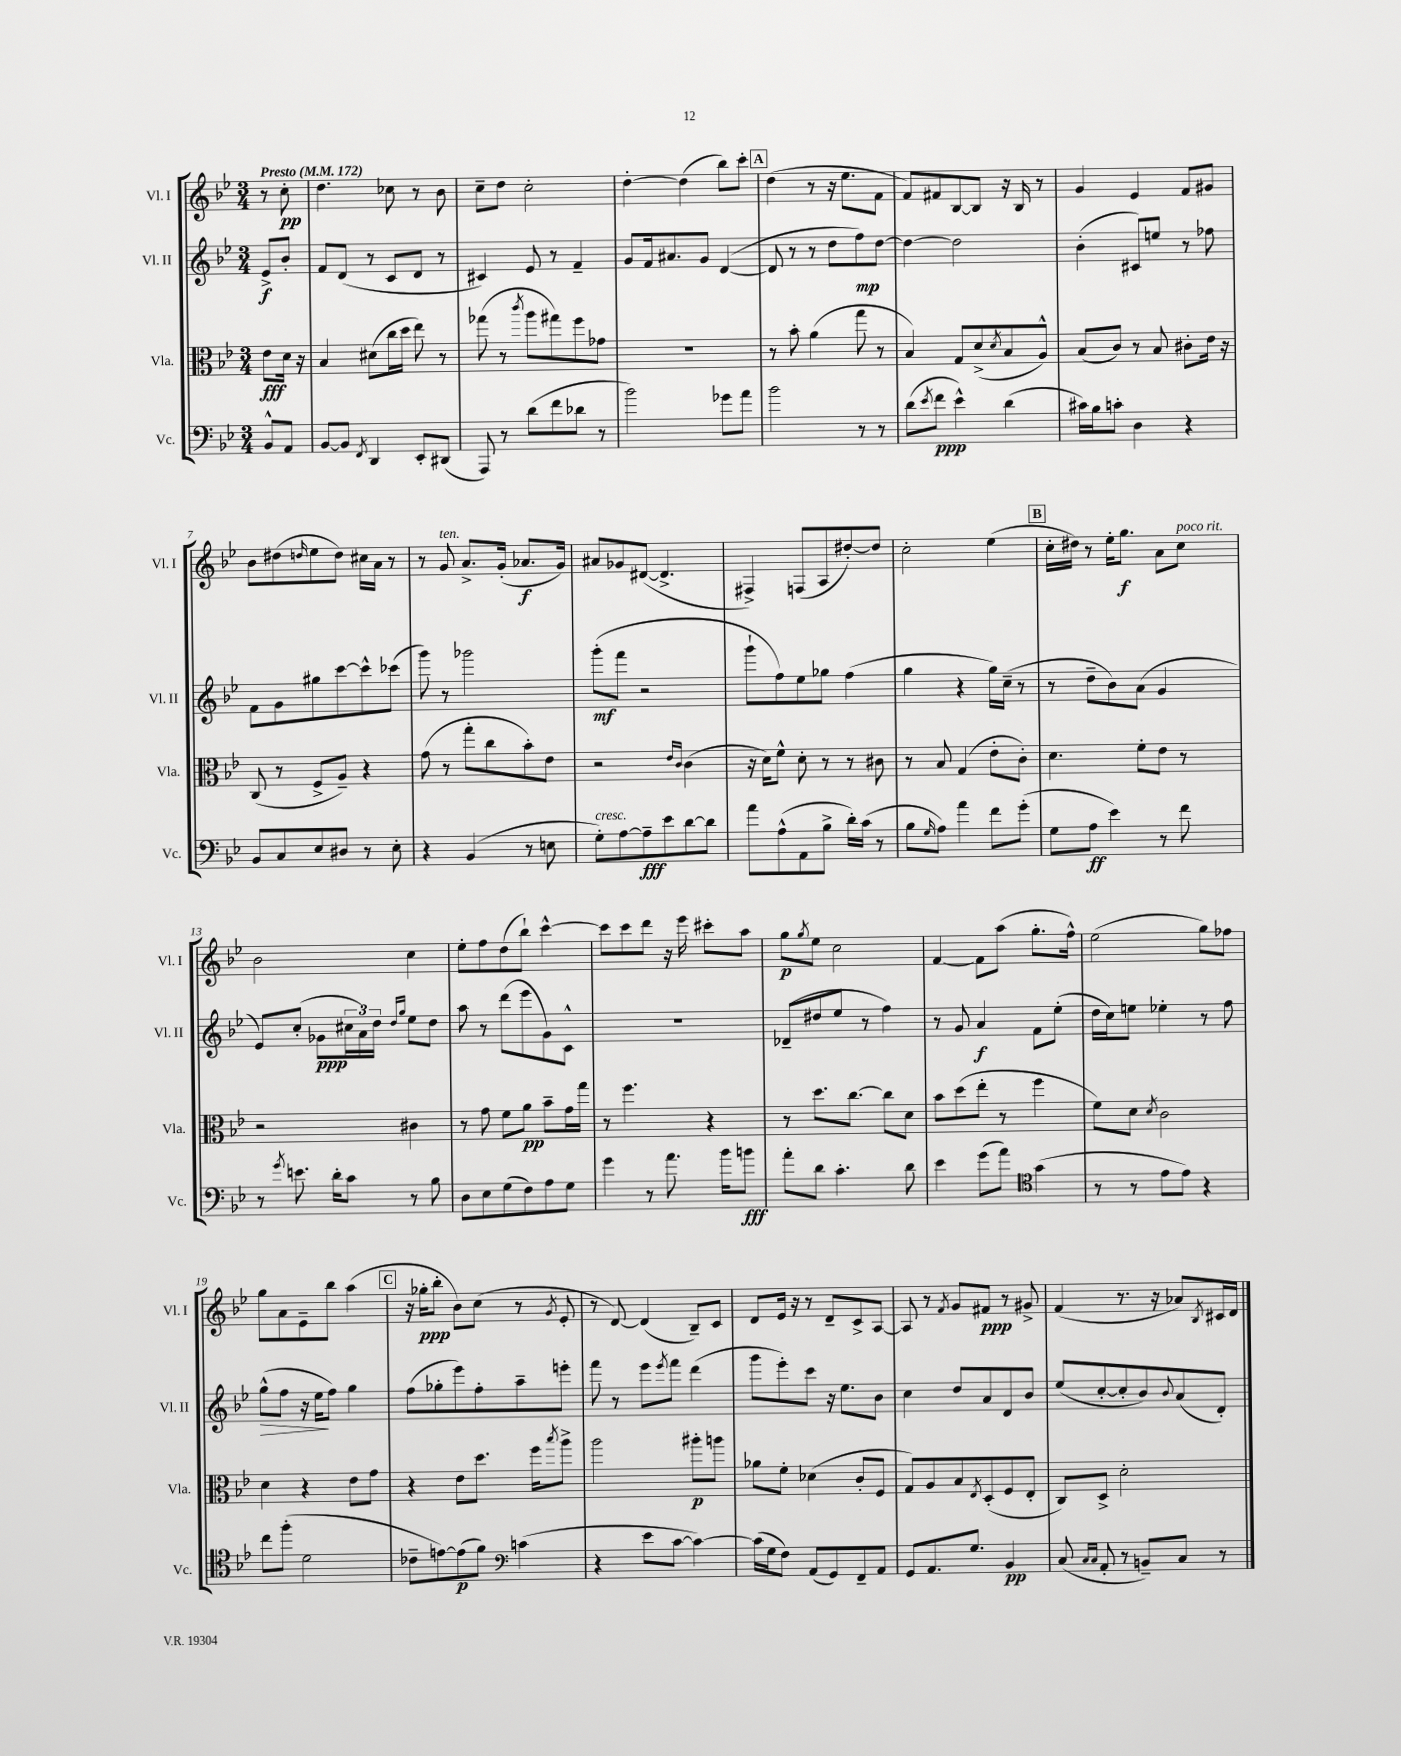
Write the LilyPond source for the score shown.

<<
\new StaffGroup <<
\new Staff = "s0" \with { instrumentName = "Vl. I" shortInstrumentName = "Vl. I" } {
    \clef treble \key bes \major \numericTimeSignature \time 3/4 \partial 4 \tempo "Presto" 4 = 172
    r8 c''8-.\pp |
    d''4. ces''8 r8 bes'8 |
    c''8-- d''8 c''2-. |
    d''4~-. d''4( bes''8) c'''8-. |
    \mark \markup { \box "A" } d''4( r8 r16 ees''8. f'8 |
    f'8) fis'8 bes8~ bes8 r16 bes16 r8 |
    g'4 ees'4 f'8 gis'8 |
    bes'8 dis''8( \grace { d''16 } ees''8 d''8) cis''16 a'16 r8 |
    r8 g'8^\markup { \italic "ten." } a'8.-> g'16-.( aes'8.\f g'16) |
    ais'8 ges'8 dis'8~( dis'4.-> |
    fis4->) f8( a8 dis''8~-.) dis''8 |
    c''2-. ees''4( |
    \mark \markup { \box "B" } c''16-. dis''16) r8 ees''16-. g''8.\f a'8 c''8^\markup { \italic "poco rit." } |
    bes'2 c''4 |
    ees''8-. f''8 d''8( bes''8-!) c'''4~-^ |
    c'''8 c'''8 d'''8 r16 ees'''16 cis'''8-. a''8 |
    g''8\p \acciaccatura { g''8 } ees''8 c''2 |
    f'4~ f'8 a''8( g''8.-. f''16-^) |
    ees''2( g''8) fes''8 |
    g''8 a'8 ees'8-- bes''8 a''4( |
    \mark \markup { \box "C" } r16 ges''16-.\ppp bes''8-. bes'8) c''8( r8 \acciaccatura { g'8 } ees'8-. |
    r8 d'8~) d'4( bes8--) c'8 |
    d'8 ees'16 r16 r8 d'8-- c'8-> a8~ |
    a8 r8 \acciaccatura { f'8 } g'8 fis'8\ppp r8 gis'8-> |
    f'4( r8. r16 aes'8) \acciaccatura { bes8 } cis'16 d'16 \bar "|." |
}
\new Staff = "s1" \with { instrumentName = "Vl. II" shortInstrumentName = "Vl. II" } {
    \clef treble \key bes \major \numericTimeSignature \time 3/4 \partial 4
    ees'8->\f bes'8-. |
    f'8 d'8( r8 c'8 d'8 r8 |
    cis'4) ees'8 r8 f'4-- |
    g'8 f'16 ais'8. g'8 d'4~( |
    \mark \markup { \box "A" } d'8 r8 r8 d''8 f''8\mp) d''8~ |
    d''4~ d''2 |
    bes'4-.( cis'8) e''8 r8 fes''8 |
    f'8 g'8 gis''8 c'''8~ c'''8-^ ces'''8( |
    g'''8) r8 ges'''2 |
    g'''8-.\mf( f'''8 r2 |
    g'''8-! f''8) ees''8 ges''8 f''4( |
    g''4 r4 g''16) c''16--( r8 |
    \mark \markup { \box "B" } r8 d''8-- bes'8) a'8( g'4 |
    ees'8) c''8-.( ges'8\ppp \tuplet 3/2 { cis''16 a'16) d''16 } \grace { d''16 g''16 } ees''8 d''8 |
    a''8 r8 d'''8( ees'''8 g'8) c'8-^ |
    R2. |
    des'8--( dis''8 ees''8 r8 f''4) |
    r8 g'8 a'4\f f'8 ees''8-.( |
    d''16 c''16) e''8 ees''4-. r8 f''8 |
    g''8-^\>( f''8 r16 ees''16\! f''8) g''4 |
    \mark \markup { \box "C" } f''8( ges''8-. ees'''8) f''8-. a''8-- e'''8-. |
    f'''8 r8 ees'''8 \acciaccatura { ees'''8 } f'''8 d'''4( |
    g'''8 ees'''8-.) c'''8 r16 ees''8. bes'8 |
    c''4 d''8 a'8 d'8 bes'8 |
    ees''8( c''8~-. c''8-. bes'8) \appoggiatura { bes'8 } a'8( d'8-.) \bar "|." |
}
\new Staff = "s2" \with { instrumentName = "Vla." shortInstrumentName = "Vla." } {
    \clef alto \key bes \major \numericTimeSignature \time 3/4 \partial 4
    ees'8\fff d'16 r16 |
    bes4 dis'8( c''16 d''16 ees''8) r8 |
    ges''8( r8 \acciaccatura { c'''8 } a''8 gis''8) f''8 ges'8 |
    R2. |
    \mark \markup { \box "A" } r8 bes'8-. a'4( g''8 r8 |
    bes4) g8 d'8->( \acciaccatura { d'8 } bes8 a8-^) |
    bes8( c'8) r8 bes8 cis'8-. ees'16 r16 |
    c8( r8 f8-> a8--) r4 |
    g'8( r8 g''8-. c''8 bes'8-.) ees'8 |
    r2 \grace { ees'16 c'16 } c'4( |
    r16 d'16) f'8-^ d'8-. r8 r8 cis'8 |
    r8 bes8 g4( ees'8-. c'8-.) |
    \mark \markup { \box "B" } d'4. f'8-. ees'8 r8 |
    r2 cis'4 |
    r8 g'8 f'8 a'8\pp bes'8-- g'16 g''16 |
    r8 f''4. r4 |
    r8 d''8. c''8.~ c''8 d'8 |
    bes'8 d''8( ees''8-. r8 f''4 |
    f'8) d'8 \acciaccatura { d'8 } c'2 |
    d'4 r4 ees'8 g'8 |
    \mark \markup { \box "C" } r4 ees'8 d''8. f''16 \acciaccatura { bes''8 } a''8-> |
    a''2 ais''8-.\p a''8 |
    aes'8 f'8-. des'4( c'8-. f8 |
    g8) a8 bes8 \acciaccatura { ees8 } d8-.( f8 ees8-. |
    c8) d8-> d'2-. \bar "|." |
}
\new Staff = "s3" \with { instrumentName = "Vc." shortInstrumentName = "Vc." } {
    \clef bass \key bes \major \numericTimeSignature \time 3/4 \partial 4
    bes,8-^ a,8 |
    bes,8~ bes,8 \acciaccatura { f,8 } d,4 ees,8-. dis,8( |
    a,,8) r8 d'8( f'8 des'8 r8 |
    bes'2) ges'8 a'8 |
    \mark \markup { \box "A" } bes'2 r8 r8 |
    d'8( \acciaccatura { ees'8 } f'8\ppp ees'4-^) d'4( |
    cis'16) bes16 c'8-. d4 r4 |
    bes,8 c8 ees8 dis8 r8 ees8-. |
    r4 bes,4( r8 e8 |
    g8-.^\markup { \italic "cresc." }) a8~ a8--\fff ees'8 d'8~ d'8 |
    a'8 a8-^( a,8 bes8-> d'16-.) c'16( r8 |
    bes8 \grace { g16 } a8) a'4 f'8 g'8-.( |
    \mark \markup { \box "B" } g8 a8\ff ees'4) r8 f'8 |
    r8 \acciaccatura { g'8 } e'8. d'16-. c'8 r8 bes8 |
    d8 ees8 g8( f8) a8 g8 |
    g'4 r8 a'8. bes'16 b'8\fff |
    a'8-. d'8 c'4.-. d'8 |
    ees'4 g'8( a'8) \clef tenor g'4( |
    r8 r8 ees'8 ees'8) r4 |
    c''8 f''8-.( d'2 |
    \mark \markup { \box "C" } ces'8-- e'8~) e'8\p( f'8) \clef bass c'4( |
    r4 ees'8 c'8~ c'4~) |
    c'16( g16 f8) a,8( g,8) f,8-- a,8 |
    g,8 a,8. g8. bes,4\pp |
    c8( \grace { c16 c16 } a,8-. r8 b,8--) c8 r8 \bar "|." |
}
>>
>>
